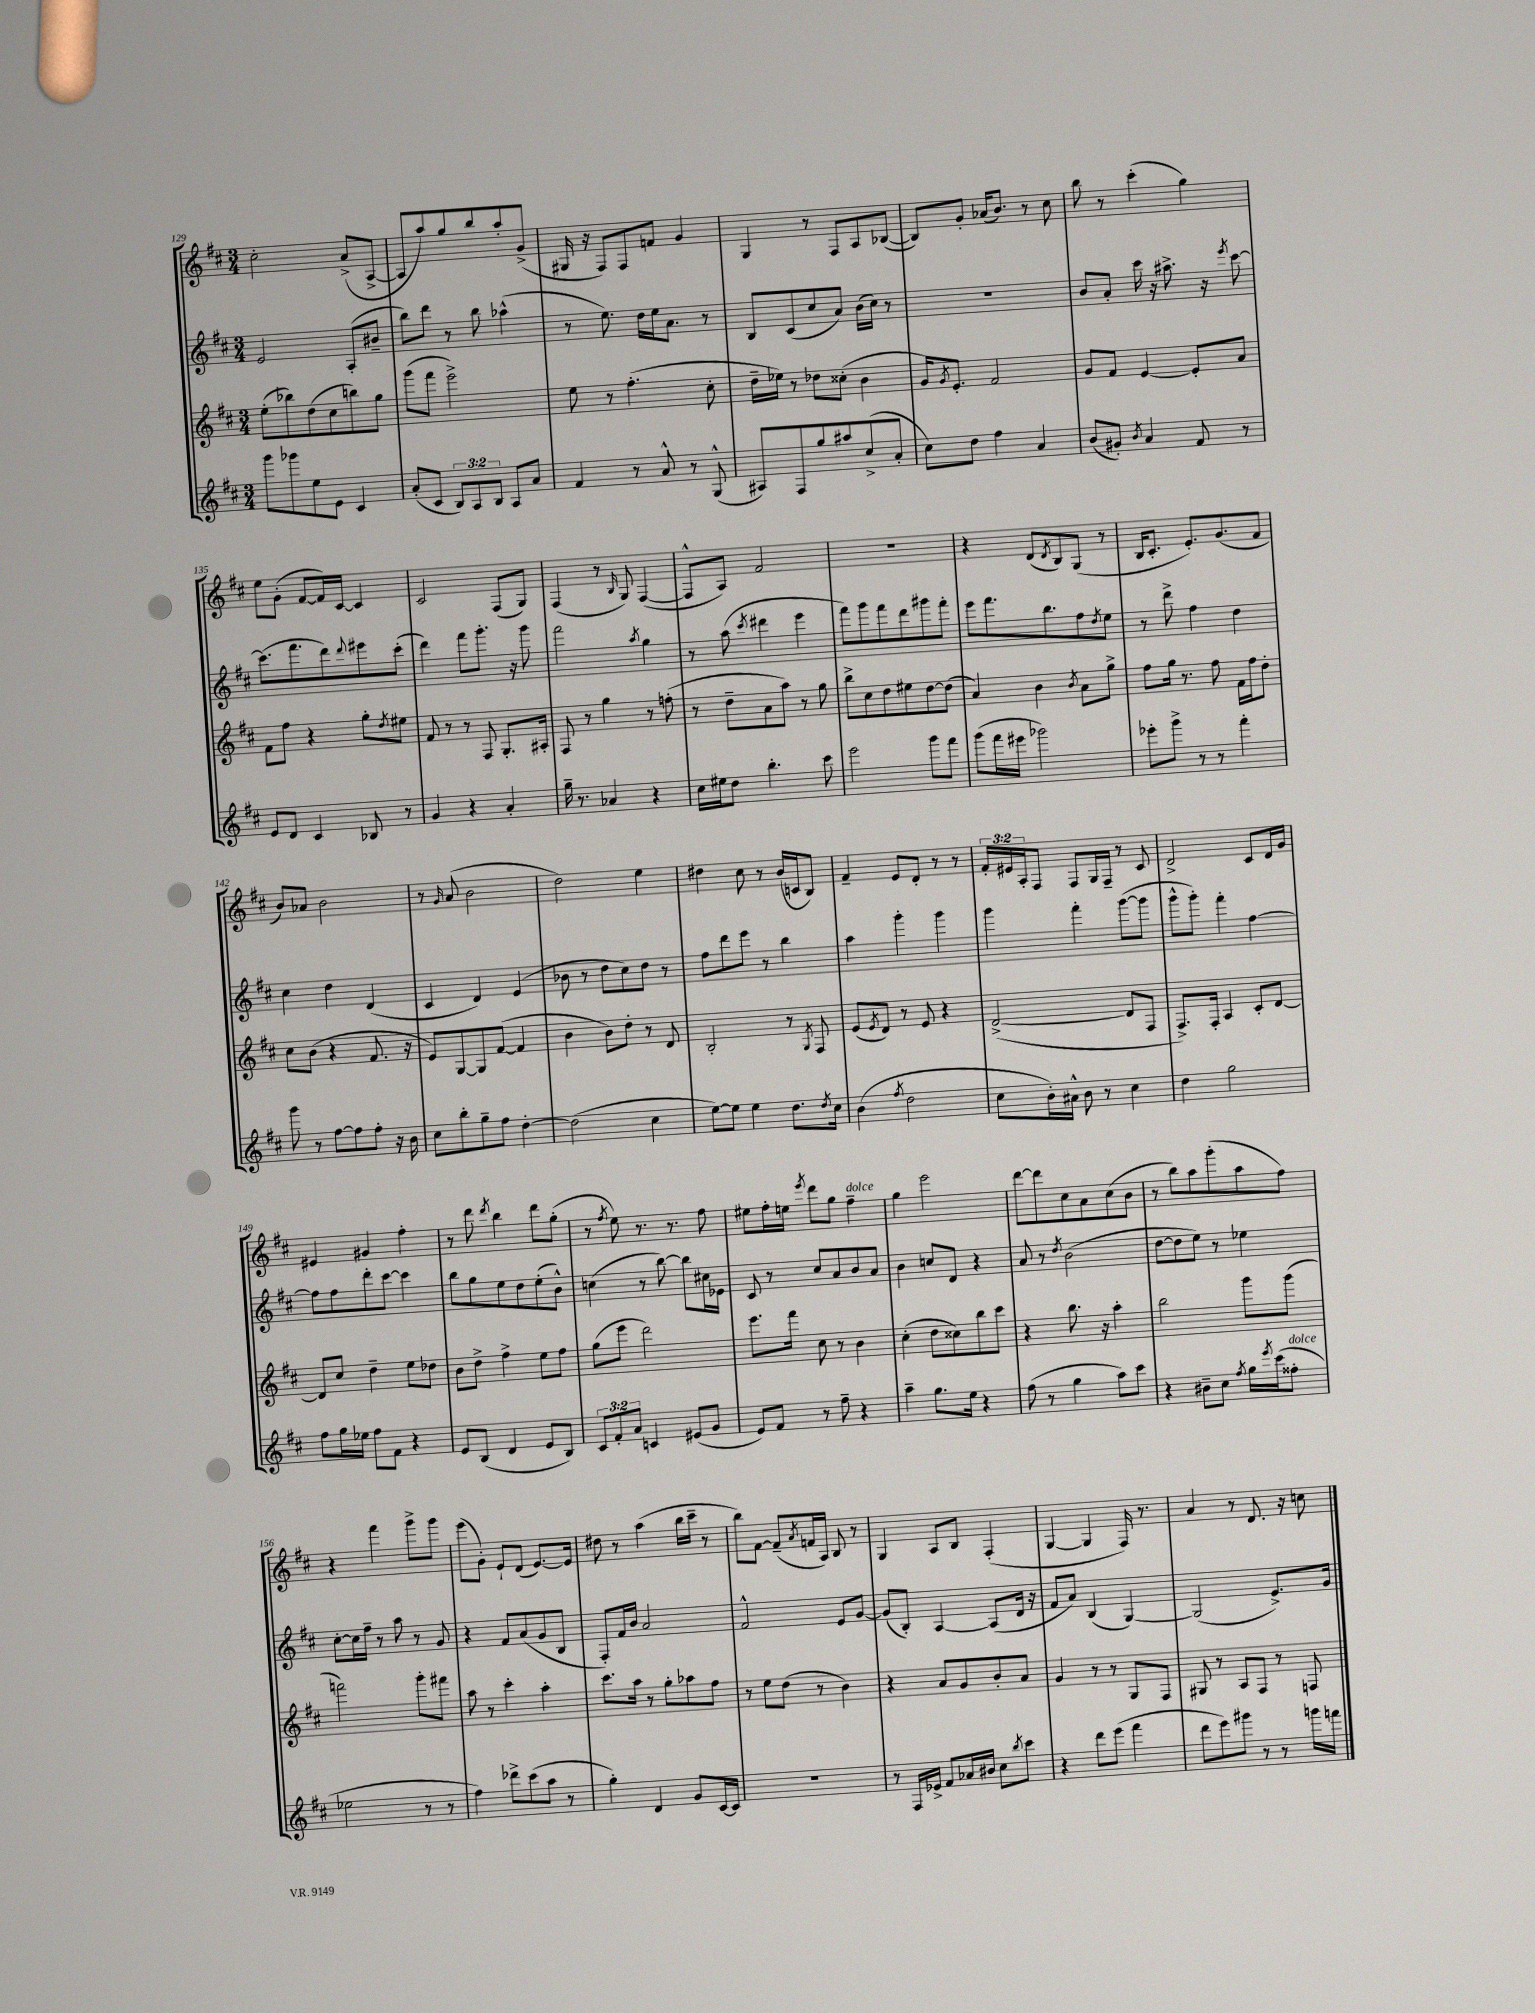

**kern	**kern	**kern	**kern
*staff4	*staff3	*staff2	*staff1
*clefG2	*clefG2	*clefG2	*clefG2
*k[f#c#]	*k[f#c#]	*k[f#c#]	*k[f#c#]
*M3/4	*M3/4	*M3/4	*M3/4
8ggg	(8ee'	2e	2cc#'
8ggg-	8bb-)	.	.
8ee	(8dd	.	.
8e	8cc#	.	.
4c#	8bb)	(8A'	(8a^
.	8gg	8b#~	[8A^
=	=	=	=
(8a'	(8ggg	8bb)	8A]
8c#	8fff#	8ddd	8aa)
12B)	2eee^)	8r	8gg
12A	.	.	.
.	.	8bb	8bb
12B	.	.	.
8A	.	(4aa-^^	8aa'
8a	.	.	(8g^
=	=	=	=
4f#	8ee	8r	16G#
.	.	.	16r
.	8r	8.ee)	8F#)
8r	(4.ff#'	.	8F#
.	.	16dd	.
8a^^	.	16ee	8f
.	.	8.a	.
8r	.	.	4g
(8G^^	8cc#'	8r	.
=	=	=	=
8A#)	16dd~	8B	4G
.	16ee-)	.	.
8F#	8r	(8c#	.
8gg	8dd-	8cc#	8r
8aa#	(8cc##'	8a)	8F#
(8cc#^	4b	(16b	8A
.	.	16cc#)	.
8a'	.	8r	([8B-
=	=	=	=
8cc#)	16g)	2.r	8B-])
.	8qg	.	.
.	8.e'	.	.
8dd	.	.	8g'
4ff#	2f#	.	(16a-
.	.	.	8.b)
4a	.	.	8r
.	.	.	8cc#
=	=	=	=
(8b	8g	8b	8bb
8g#')	8f#	8a'	8r
8qb	.	.	.
4a	[4e	16ccc#	(4ccc#'
.	.	16r	.
.	.	8.aa#^	.
8f#	8e']	.	4gg)
.	.	16r	.
.	.	8qeee	.
8r	8a	[8ccc#	.
=	=	=	=
8e	8f#	(8.ccc#]	8ee
8d	8ff#	.	(8g'
.	.	8.fff#	.
4c#	4r	.	[8f#
.	.	8ddd)	16f#])
.	.	.	[16c#
.	.	8qqddd	.
8B-	8gg'	8eee#	4c#]
.	8qdd	.	.
8r	8ee#	(8ccc#'	.
=	=	=	=
4g	8f#	4ddd)	2c#
.	8r	.	.
4r	8r	8fff#	.
.	8F#	8.ggg'	.
4a'	8.G'	.	(8F#
.	.	16r	.
.	.	8ggg	8G)
.	16A#'	.	.
=	=	=	=
16gg~	8F#	2fff#	(4F#
8.r	.	.	.
.	8r	.	.
4a-	4gg	.	8r
.	.	.	16qqB
.	.	.	8G)
.	.	8qaa	.
4r	8r	4gg	([4F#
.	(8ff'	.	.
=	=	=	=
16cc#	8r	8r	8F#^^]
16ee#	.	.	.
8dd	8dd~	(8aa	8A)
.	.	8qccc#	.
4.bb'	8a	4ddd#	2f#
.	8aa)	.	.
.	8r	4eee	.
8ccc#	8gg	.	.
=	=	=	=
2eee	8bb^	8fff#)	2.r
.	8cc#	8ggg	.
.	8dd	8fff#	.
.	8ee#	8ddd	.
8ggg	[8dd	8ggg#	.
8fff#	(8dd]	8fff#'	.
=	=	=	=
(8ggg	4a)	8eee	4r
16fff#	.	8.fff#	.
16eee#	.	.	.
2ggg-)	4b	.	(8d
.	.	8.bb	.
.	.	.	8qd
.	.	.	8B)
.	8qb	.	.
.	8a	8ff#	(8G
.	.	8qdd	.
.	8gg^	8ee	8r
=	=	=	=
8eee-'	8ff#	8r	16B
.	.	.	8.c#'
8ggg^	16gg	8ddd^	.
.	8.r	.	.
8r	.	4ff#	8.e')
8r	8ff#	.	.
.	.	.	(8.g
4fff#'	16f#	4dd	.
.	16ff#	.	.
.	8dd'	.	8f#
=	=	=	=
8ggg	8cc#	4cc#	8b)
8r	(8b	.	8a-
[8ff#	4r	4dd	2b
8ff#]	.	.	.
8ff#'	8.f#	(4d	.
16r	.	.	.
16b	16r	.	.
=	=	=	=
8cc#	8e)	4c#	8r
.	.	.	16qqg
8bb'	[8G	.	(8a
8gg~	8G]	4d)	2b
8ff#	([8f#	.	.
[4dd'	4f#]	(4e	.
=	=	=	=
(2dd]	4b	8b-	2dd)
.	.	8r	.
.	8b)	8dd	.
.	8dd'	8cc#)	.
4cc#	8r	8dd	4ee
.	8d	8r	.
=	=	=	=
[8ee)	2B'	8ff#	4dd#
8ee]	.	8ddd	.
4ee	.	8eee	8cc#
.	.	8r	8r
8.dd	8r	4bb	(16b
.	.	.	16c
.	8qG	.	.
.	8F#	.	8B)
8qdd	.	.	.
16cc#	.	.	.
=	=	=	=
(4b	(8e	4aa	4f#~
.	8qe	.	.
.	8d)	.	.
8qff#	.	.	.
2dd	8r	4ggg'	8e
.	8e	.	8d'
.	4r	4ggg	8r
.	.	.	8r
=	=	=	=
8cc#	([2d^	4ggg	24f#'
.	.	.	24e#
.	.	.	24A'
16b')	.	.	8F#
16a#^^	.	.	.
8b	.	4fff#'	8F#
8r	.	.	16G
.	.	.	16F#~
4cc#	8d]	([8ggg	8r
.	8F#	8ggg]	8c#
=	=	=	=
4dd	8.F#^)	8ggg^^	2d^
.	.	8ggg')	.
.	16F#'	.	.
2gg	4A	4fff#'	.
.	8c#'	[4ff#	8c#
.	[8d	.	16d
.	.	.	16g
=	=	=	=
8ff#	8d]	8ff#]	4e#
16gg	8cc#	8ff#	.
16ee-	.	.	.
8ff#	4dd~	8ddd'	4g#
8f#	.	[8ccc#	.
4r	8ee	4ccc#]	4ff#'
.	8dd-	.	.
=	=	=	=
8e	8b	8bb	8r
(8B	8dd^	8gg	8ddd
.	.	.	8qddd
4d	4ff#^	8ee	4bb
.	.	8dd	.
8e	8ee	(8ee'	8ddd
8B)	8ff#	8b^^)	(8gg'
=	=	=	=
12c#	(8gg	(4cc	8r
12f#'	.	.	.
.	.	.	8qff#
.	8eee	.	8ee)
12a	.	.	.
4c	2ddd)	8r	8.r
.	.	[8bb)	.
.	.	.	8.r
(8e#	.	8bb]	.
8g	.	16cc#	8ff#
.	.	16e-	.
=	=	=	=
8e)	8.eee	8c#	8ee#
8f#	.	8r	16ff#'
.	16fff#	.	16ee
.	.	.	8qeee
8r	8cc#	8cc#	8ddd
8ff#~	8r	8a	8gg
4r	4b	8b	4ff#~
.	.	8a	.
=	=	=	=
4aa~	(4cc#'	4b	4gg
8.gg	8dd	8cc	2eee
.	8cc##)	8d	.
16ee	.	.	.
4r	8bb	4r	.
.	8ccc#	.	.
=	=	=	=
(8ff#	4r	8a	[8ddd
8r	.	8r	8ddd]
.	.	8qdd	.
4gg	8.bb	(2b	8cc#
.	.	.	8a
.	16r	.	.
8aa)	4aa'	.	(8cc#
8ccc#	.	.	8b
=	=	=	=
4r	2bb	[8dd	8r
.	.	8dd]	8bb)
8b#~	.	8ee)	8aa
8cc#	.	8r	(8ggg'
8qff#	.	.	.
16gg	8ggg	4ee-	8aa
8qeee	.	.	.
(16ccc#	.	.	.
8ff##'	(8ggg	.	8ff#)
=	=	=	=
2ee-	2fff)	[8cc#'	4r
.	.	16cc#]	.
.	.	16ff#~	.
.	.	8r	4fff#
.	.	8aa	.
8r	8ggg'	8r	8ggg^
8r	8fff#	8g	8ggg
=	=	=	=
4ff#)	8aa	4r	(8eee
.	8r	.	8g')
8ddd-^	4ccc#'	8f#	8e`
(8ccc#	.	(8a	(8d
8aa	4aa'	8g	[8.e)
8r	.	8B	.
.	.	.	16e]
=	=	=	=
4gg')	8.ccc#	8F#')	8dd#
.	.	16f#	8r
.	16aa	16b	.
4d	8r	2a	(4aa
.	8gg'	.	.
8g	8aa-	.	16bb
.	.	.	16ccc#~
[16c#	8ff#	.	8r
16c#]	.	.	.
=	=	=	=
2.r	8r	2f#^^	8bb)
.	8ee	.	[8f#
.	(8dd	.	(8f#~]
.	.	.	8qa
.	8r	.	16f
.	.	.	16A)
.	4b)	8e	8B
.	.	[8g	8r
=	=	=	=
8r	4r	(8g]	4G
16F#	.	8B')	.
16e-^	.	.	.
8f#	8a	[4A	8A
16a-	8g	.	8B
16b#	.	.	.
8cc#	8b'	(8A]	(4F#'
8qbb	.	.	.
8ccc#	8a	16d	.
.	.	16r	.
=	=	=	=
4r	4g	8f#	[4G
.	.	8a)	.
8ddd	8r	(4B	4G]
(8eee	8r	.	.
4fff#	8G	[4G)	16F#)
.	.	.	8.r
.	8F#	.	.
=	=	=	=
8ddd	8G#	(2G]	4a
8eee)	8r	.	.
8ggg#	8A	.	8r
8r	8F#	.	8.d
8r	8r	8.e^)	.
.	.	.	16r
16ggg	8F	.	8cc
16fff	.	16g	.
==	==	==	==
*-	*-	*-	*-
